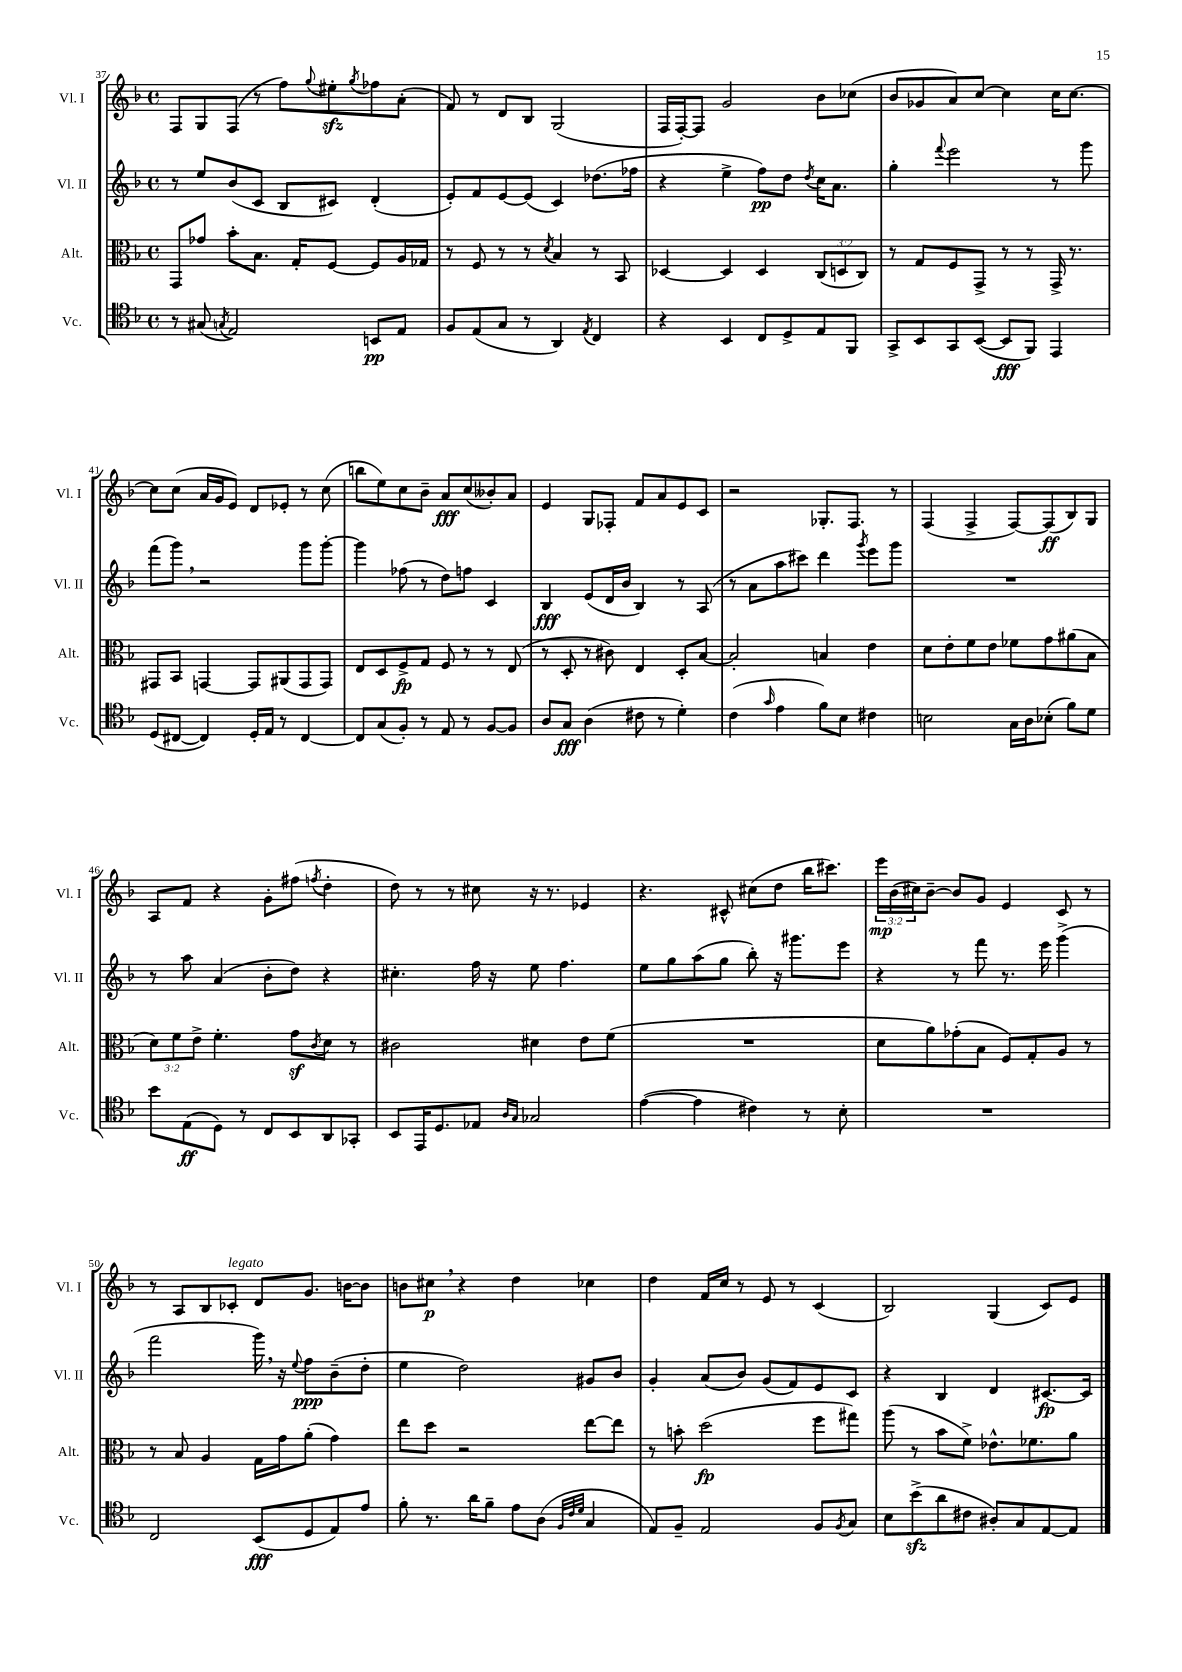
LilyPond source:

<<
\new StaffGroup <<
\new Staff = "s0" \with { instrumentName = "Vl. I" shortInstrumentName = "Vl. I" } {
    \clef treble \key f \major \defaultTimeSignature \time 4/4 \override Staff.TupletNumber.text = #tuplet-number::calc-fraction-text
    f8 g8 f8( r8 f''8) \appoggiatura { g''8 } eis''8-.\sfz \acciaccatura { g''8 } fes''8 a'8-.( |
    f'8) r8 d'8 bes8 g2( |
    f16 f16~-.) f8 g'2 bes'8 ces''8( |
    bes'8 ges'8 a'8) c''8~ c''4 c''16 c''8.~ |
    c''8 c''8( a'16 g'16 e'8) d'8 ees'8-. r8 c''8( |
    b''8 e''8) c''8 bes'8-- a'8\fff c''8( beses'8-.) a'8 |
    e'4 g8 fes8-. f'8 a'8 e'8 c'8 |
    r2 ges8.-. f8. r8 |
    f4( f4-> f8~) f8\ff( bes8) g8 |
    a8 f'8 r4 g'8-. fis''8( \acciaccatura { f''8 } d''4-. |
    d''8) r8 r8 cis''8 r16 r8. ees'4 |
    r4. cis'8-^ cis''8( d''8 bes''16 cis'''8.) |
    \tuplet 3/2 { e'''16\mp bes'16( cis''16) } bes'8~-- bes'8 g'8 e'4 c'8 r8 |
    r8 a8 bes8 ces'8-.^\markup { \italic "legato" } d'8 g'8. b'16~ b'8 |
    b'8 cis''8\p \breathe r4 d''4 ces''4 |
    d''4 f'16 c''16 r8 e'8 r8 c'4( |
    bes2) g4( c'8) e'8 \bar "|." |
}
\new Staff = "s1" \with { instrumentName = "Vl. II" shortInstrumentName = "Vl. II" } {
    \clef treble \key f \major \defaultTimeSignature \time 4/4
    r8 e''8 bes'8( c'8 bes8 cis'8) d'4-.( |
    e'8-.) f'8 e'8~ e'8( c'4) des''8.( fes''16 |
    r4 e''4-> f''8\pp) d''8 \acciaccatura { d''8 } c''16 a'8. |
    g''4-. \appoggiatura { f'''8 } e'''2 r8 g'''8 |
    f'''8( g'''8) \breathe r2 g'''8 g'''8~-. |
    g'''4 fes''8( r8 d''8) f''8 c'4 |
    bes4\fff e'8( d'16 bes'16 bes4) r8 a8( |
    r8 a'8 a''8 cis'''8) d'''4 \acciaccatura { g'''8 } e'''8 g'''8 |
    R1 |
    r8 a''8 a'4( bes'8-. d''8) r4 |
    cis''4.-. f''16 r16 e''8 f''4. |
    e''8 g''8 a''8( g''8 bes''8-.) r16 gis'''8. e'''8 |
    r4 r8 f'''8 r8. e'''16 g'''4->( |
    f'''2 g'''16) \breathe r16 \appoggiatura { e''8 } f''8\ppp bes'8--( d''8-. |
    e''4 d''2) gis'8 bes'8 |
    g'4-. a'8( bes'8) g'8( f'8) e'8 c'8 |
    r4 bes4 d'4 cis'8.~\fp cis'16 \bar "|." |
}
\new Staff = "s2" \with { instrumentName = "Alt." shortInstrumentName = "Alt." } {
    \clef alto \key f \major \defaultTimeSignature \time 4/4 \override Staff.TupletNumber.text = #tuplet-number::calc-fraction-text
    g,8 ges'8 bes'8-. bes8. g16-. f8~ f8 a16 ges16 |
    r8 f8 r8 r8 \acciaccatura { d'8 } bes4 r8 bes,8 |
    des4~ des4 des4 \tuplet 3/2 { c8( d8 c8) } |
    r8 g8 f8 g,8-> r8 r8 g,16-> r8. |
    gis,8 bes,8 g,4~ g,8 ais,8( g,8 g,8) |
    e8 d8 f8->\fp g8 f8 r8 r8 e8( |
    r8 d8-. r8 cis'8) e4 d8-. bes8~ |
    bes2-. b4 e'4 |
    d'8 e'8-. f'8 e'8 fes'8 g'8 ais'8( bes8 |
    \tuplet 3/2 { d'8) f'8 e'8-> } f'4.-. g'8\sf \acciaccatura { c'8 } d'8 r8 |
    cis'2 dis'4 e'8 f'8( |
    R1 |
    d'8 a'8) ges'8-.( bes8 f8) g8-. a8 r8 |
    r8 bes8 a4 g16 g'16 a'8-.( g'4) |
    e''8 d''8 r2 e''8~ e''8 |
    r8 b'8-. d''2\fp( f''8 gis''8) |
    a''8( r8 bes'8 f'8->) ees'8.-^ fes'8. a'8 \bar "|." |
}
\new Staff = "s3" \with { instrumentName = "Vc." shortInstrumentName = "Vc." } {
    \clef tenor \key f \major \defaultTimeSignature \time 4/4
    r8 gis8( \acciaccatura { g8 } e2) b,8\pp e8 |
    f8 e8( g8 r8 a,4) \acciaccatura { e8 } c4 |
    r4 bes,4 c8 d8-> e8 f,8 |
    g,8-> bes,8 g,8 bes,8~( bes,8\fff f,8) e,4 |
    d8( cis8~ cis4) d16-. e16 r8 cis4~ |
    cis8 g8( f8-.) r8 e8 r8 f8~ f8 |
    a8 g8\fff a4( cis'8 r8 d'4-.) |
    c'4( \grace { g'16 } e'4 f'8) bes8 cis'4 |
    b2 g16 a16 bes8-.( f'8) d'8 |
    bes'8 e8\ff( d8) r8 c8 bes,8 a,8 ges,8-. |
    bes,8 e,16 d8. ees8 \grace { a16 g16 } ges2 |
    e'4~( e'4 cis'4) r8 bes8-. |
    R1 |
    c2 bes,8\fff( d8 e8) e'8 |
    f'8-. r8. a'16 f'8-- e'8 a8( \grace { f32 c'32 d'32 } g4 |
    e8) f8-- e2 f8 \acciaccatura { f8 } g8 |
    bes8 bes'8->\sfz( a'8 cis'8 ais8-.) g8 e8~ e8 \bar "|." |
}
>>
>>
\layout { \context { \Score currentBarNumber = #37 } }
